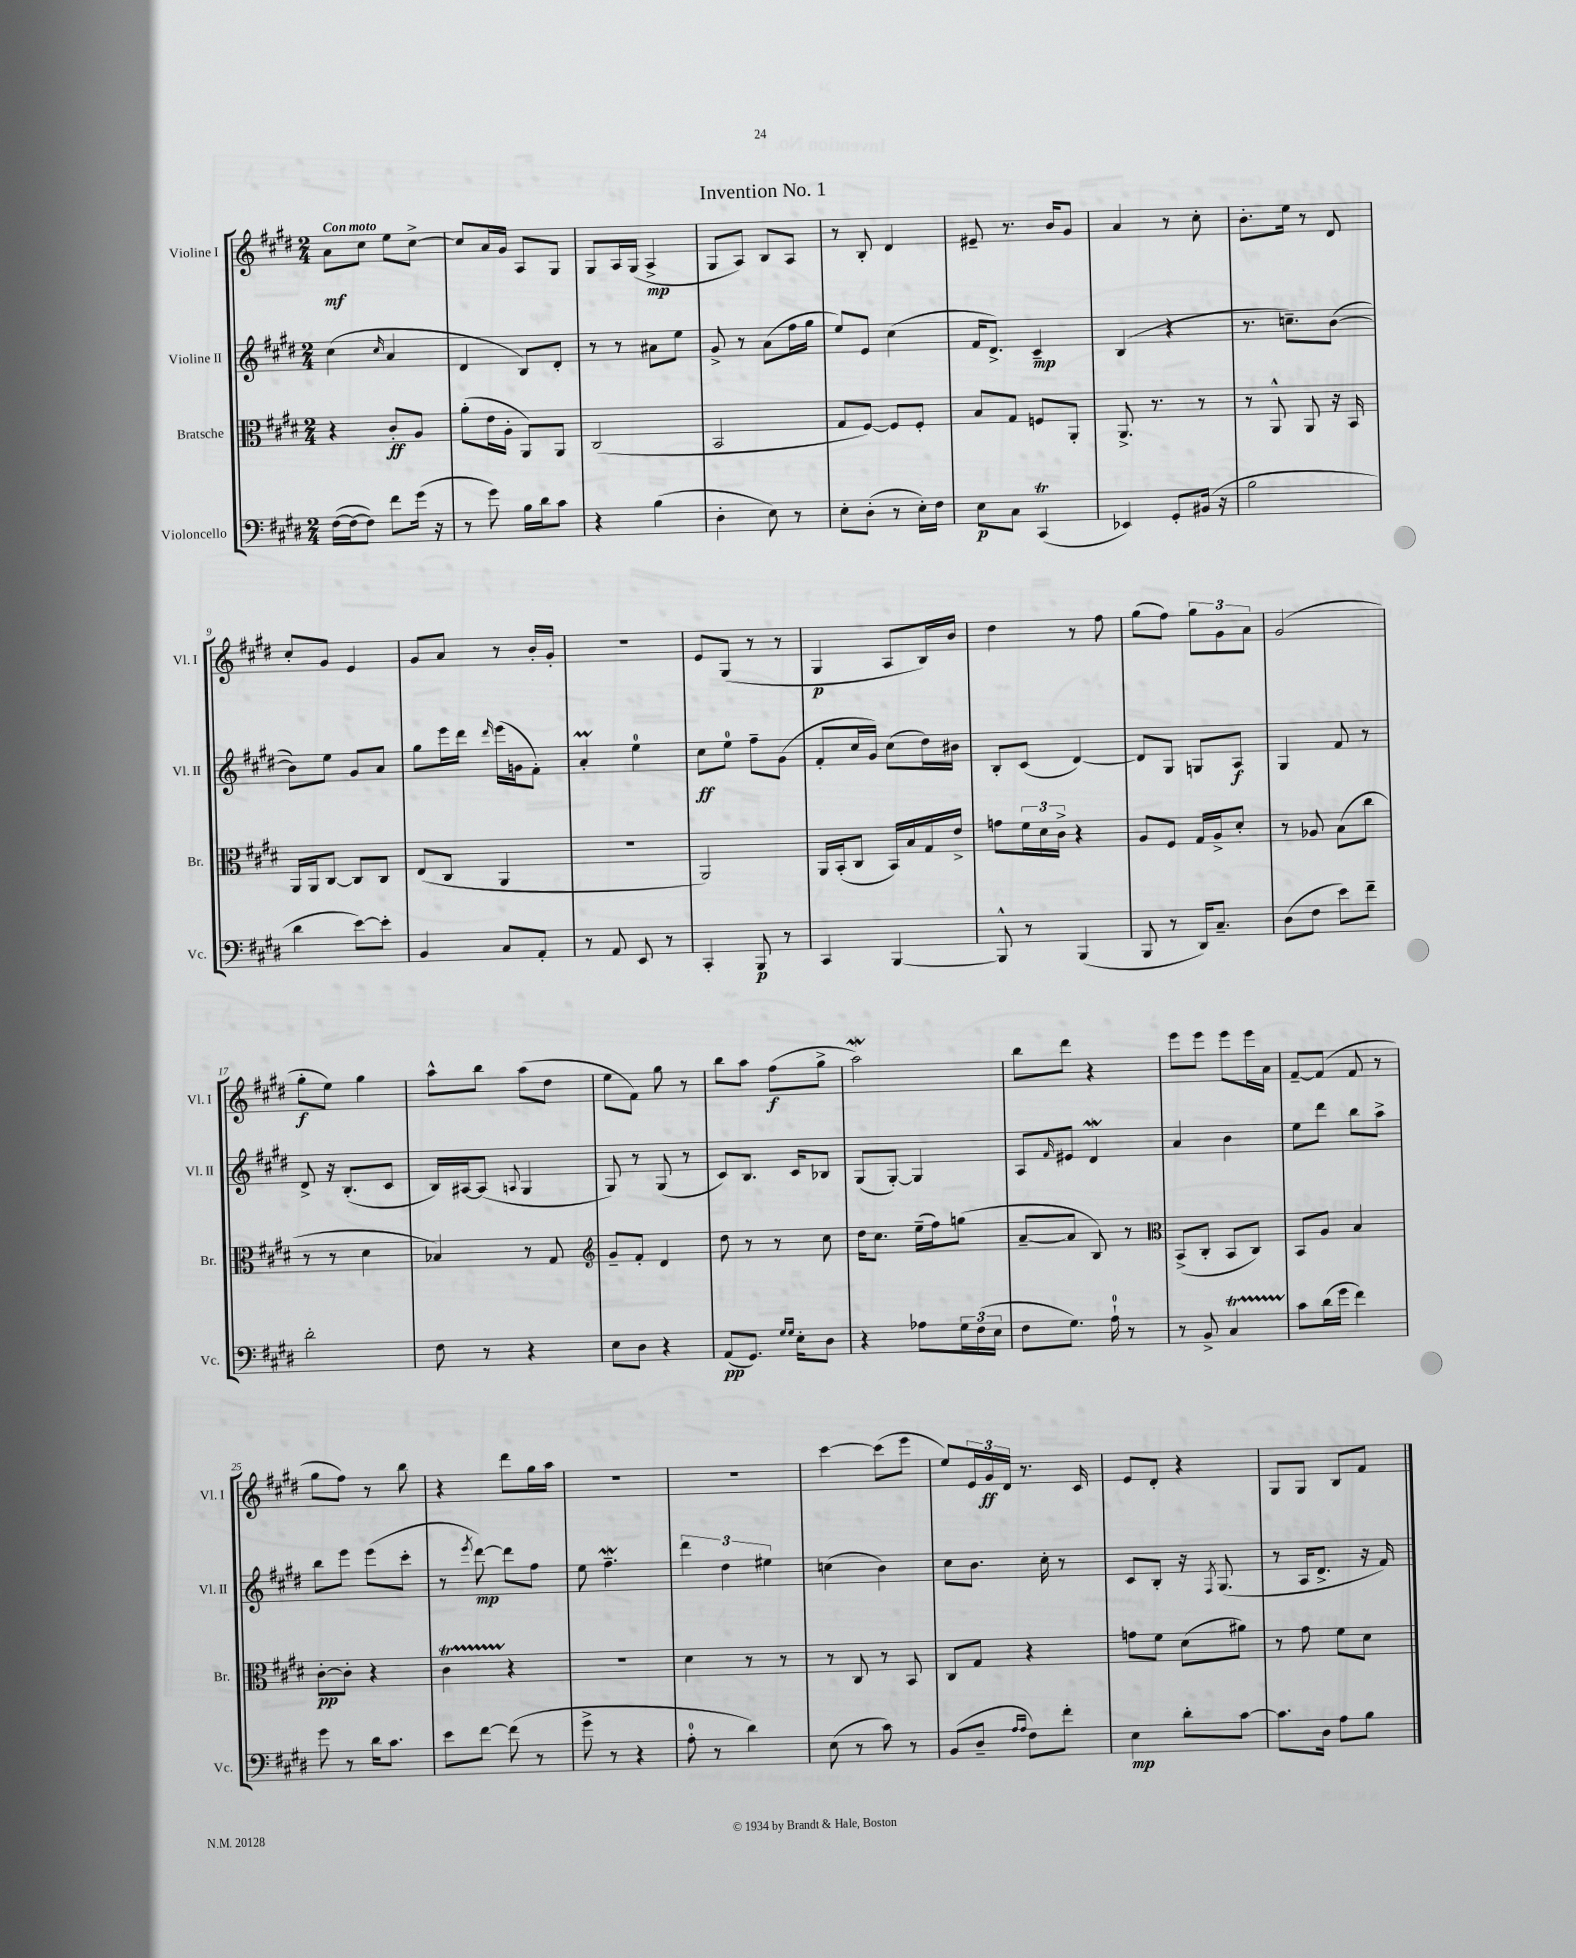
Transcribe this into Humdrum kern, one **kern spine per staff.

**kern	**kern	**kern	**kern
*staff4	*staff3	*staff2	*staff1
*clefF4	*clefC3	*clefG2	*clefG2
*k[f#c#g#d#]	*k[f#c#g#d#]	*k[f#c#g#d#]	*k[f#c#g#d#]
*M2/4	*M2/4	*M2/4	*M2/4
([16F#	4r	(4cc#	8a
16F#_	.	.	.
8F#])	.	.	8cc#
.	.	16qqcc#	.
8f#	8c#'	4a	8ee
(16g#	8A	.	[8cc#^
16r	.	.	.
=	=	=	=
8r	(8a'	4d#	8cc#]
8g#)	16e	.	16a
.	16A'	.	16g#
16B	8AA)	8B)	8A
16d#	.	.	.
8c#	8AA	8d#'	8G#
=	=	=	=
4r	(2C#	8r	8G#
.	.	8r	16A
.	.	.	(16G#
(4B	.	8a#	4A^
.	.	8ee	.
=	=	=	=
4D#'	2BB	8g#^	8G#
.	.	8r	8A)
8E)	.	(8a	8B
8r	.	16ff#	8A
.	.	16gg#	.
=	=	=	=
8E'	8G#	8ee)	8r
(8D#'	[8F#)	8e	8B'
8r	8F#]	(4cc#	4d#
16E')	8F#'	.	.
16F#	.	.	.
=	=	=	=
8E	8B	16f#	8e#~
.	.	8.d#^)	.
8C#	8G#	.	8.r
(4CC#	8F	4c#~	.
.	.	.	16b
.	8AA'	.	8g#
=	=	=	=
4EE-)	8.AA^	(4B	4a
.	8.r	.	.
8GG#'	.	4r	8r
(16BB#	8r	.	8cc#'
16r	.	.	.
=	=	=	=
2B	8r	8.r	8.b'
.	8AA^^	.	.
.	.	8.cc~)	16ee
.	8AA	.	8r
.	16r	([8b	8d#
.	16BB	.	.
=	=	=	=
4d#	16AA	8b])	8cc#'
.	16AA	.	.
.	[8C#	8ee	8g#
[8e)	8C#]	8g#	4e
8e']	8C#	8a	.
=	=	=	=
4BB	(8E	8gg#	8g#
.	8C#	16eee	8a
.	.	16ddd#	.
.	.	16qqddd#	.
8C#	4AA	(16eee	8r
.	.	16g	.
8AA'	.	8f#')	16b'
.	.	.	16g#'
=	=	=	=
8r	2r	4a'	2r
8AA	.	.	.
8EE	.	4ee	.
8r	.	.	.
=	=	=	=
4CC#'	2AA)	8cc#	8e
.	.	8ee	(8G#
8BBB	.	8ff#~	8r
8r	.	(8g#	8r
=	=	=	=
4CC#	16AA	8f#'	4G#
.	(16BB'	.	.
.	8C#	16cc#	.
.	.	16g#)	.
[4BBB	16BB)	(8cc#	8A
.	16B	.	.
.	16G#	16dd#)	16B)
.	16e^	16b#	16b
=	=	=	=
8BBB^^]	8g	8B'	4dd#
8r	24f#	(8c#	.
.	24d#	.	.
.	24c#^	.	.
(4BBB	4r	[4d#)	8r
.	.	.	8ff#
=	=	=	=
8BBB	8A	8d#]	(8gg#
8r	8F#	8G#	8ff#)
16DD#)	16G#	8G	12gg#
8.C#~	16A^	.	.
.	.	.	12g#
.	8d#'	8A	.
.	.	.	12a
=	=	=	=
(8D#	8r	4G#	(2g#
8F#	8A-	.	.
8e)	(8B	8f#	.
8f#~	8cc#	8r	.
=	=	=	=
2d#'	8r	8d#^	8gg#'
.	8r	16r	8ee)
.	.	(8.B'	.
.	4d#	.	4gg#
.	.	8c#	.
=	=	=	=
8F#	4B-)	16B)	8aa^^
.	.	[16A#	.
8r	.	(8A#]	8bb
.	.	8qqA	.
4r	8r	4G#	(8aa
.	8G#	.	8dd#
=	=	=	=
*	*clefG2	*	*
8E	8g#~	8G#)	8ee
8D#	8f#'	8r	8f#)
4r	4d#	(8G#	8gg#
.	.	8r	8r
=	=	=	=
(8AA	8dd#	8c#)	8bb
8.GG#)	8r	8.B	8aa
.	8r	.	(8ff#
16qqG#	.	.	.
16qqG#	.	.	.
16E'	.	16c#	.
8D#	8cc#	8B-	8gg#^
=	=	=	=
4r	16dd#	(8G#	2aa)
.	8.cc#	.	.
.	.	[8G#')	.
8A-	(16ee~	4G#]	.
.	16ff#)	.	.
24G#	(8gg	.	.
(24F#	.	.	.
24E	.	.	.
=	=	=	=
8F#	[8a~	8A	8bb
.	.	16qqf#	.
8.G#)	8a]	8e#	8ddd#
.	8B)	4d#	4r
16A`	.	.	.
8r	8r	.	.
=	=	=	=
*	*clefC3	*	*
8r	(8BB^	4a	8eee
8BB^	8C#'	.	8eee
4C#	8BB	4b	8eee
.	8C#)	.	16eee
.	.	.	16a
=	=	=	=
8c#	8BB	8ee	[8f#~
(16d#	8A	8ddd#	(8f#]
16g#	.	.	.
4f#)	4B	8bb	8f#
.	.	8aa^	8r
=	=	=	=
8g#	[8c#'	8bb	8gg#
8r	8c#']	8eee	8ff#)
16d#	4r	(8eee	8r
8.c#	.	.	.
.	.	8ccc#'	8bb
=	=	=	=
8e	4c#	8r	4r
.	.	8qeee	.
[8f#	.	[8ddd#)	.
(8f#]	4r	8ddd#]	8ddd#
8r	.	8ff#	16gg#
.	.	.	16aa
=	=	=	=
8g#^	2r	8ee	2r
8r	.	4.ff#~	.
4r	.	.	.
=	=	=	=
8A'	4d#	6ddd#	2r
8r	.	.	.
.	.	6dd#	.
4d#)	8r	.	.
.	.	6ee#	.
.	8r	.	.
=	=	=	=
(8E	8r	(4cc	[4ccc#
8r	8C#	.	.
8c#)	8r	4b)	(8ccc#]
8r	8BB	.	8eee
=	=	=	=
(8BB	8C#	8cc#	8ee)
8D#~	8G#	8.b	24e
.	.	.	24g#
.	.	.	24d#
16qqA	.	.	.
16qqA	.	.	.
8F#)	4r	.	8.r
.	.	16cc#'	.
8f#'	.	8r	.
.	.	.	16c#
=	=	=	=
4E	8g	8c#	8e
.	8f#	8B'	8d#'
8d#'	(8d#	16r	4r
.	.	8qF#	.
.	.	(8.G#	.
[8c#	8a#)	.	.
=	=	=	=
8.c#]	8r	8r	8G#
.	8g#	16A	8G#
16D#	.	8.d#^	.
8A	8f#	.	8B
8B	8d#	16r	8f#
.	.	16f#)	.
==	==	==	==
*-	*-	*-	*-
